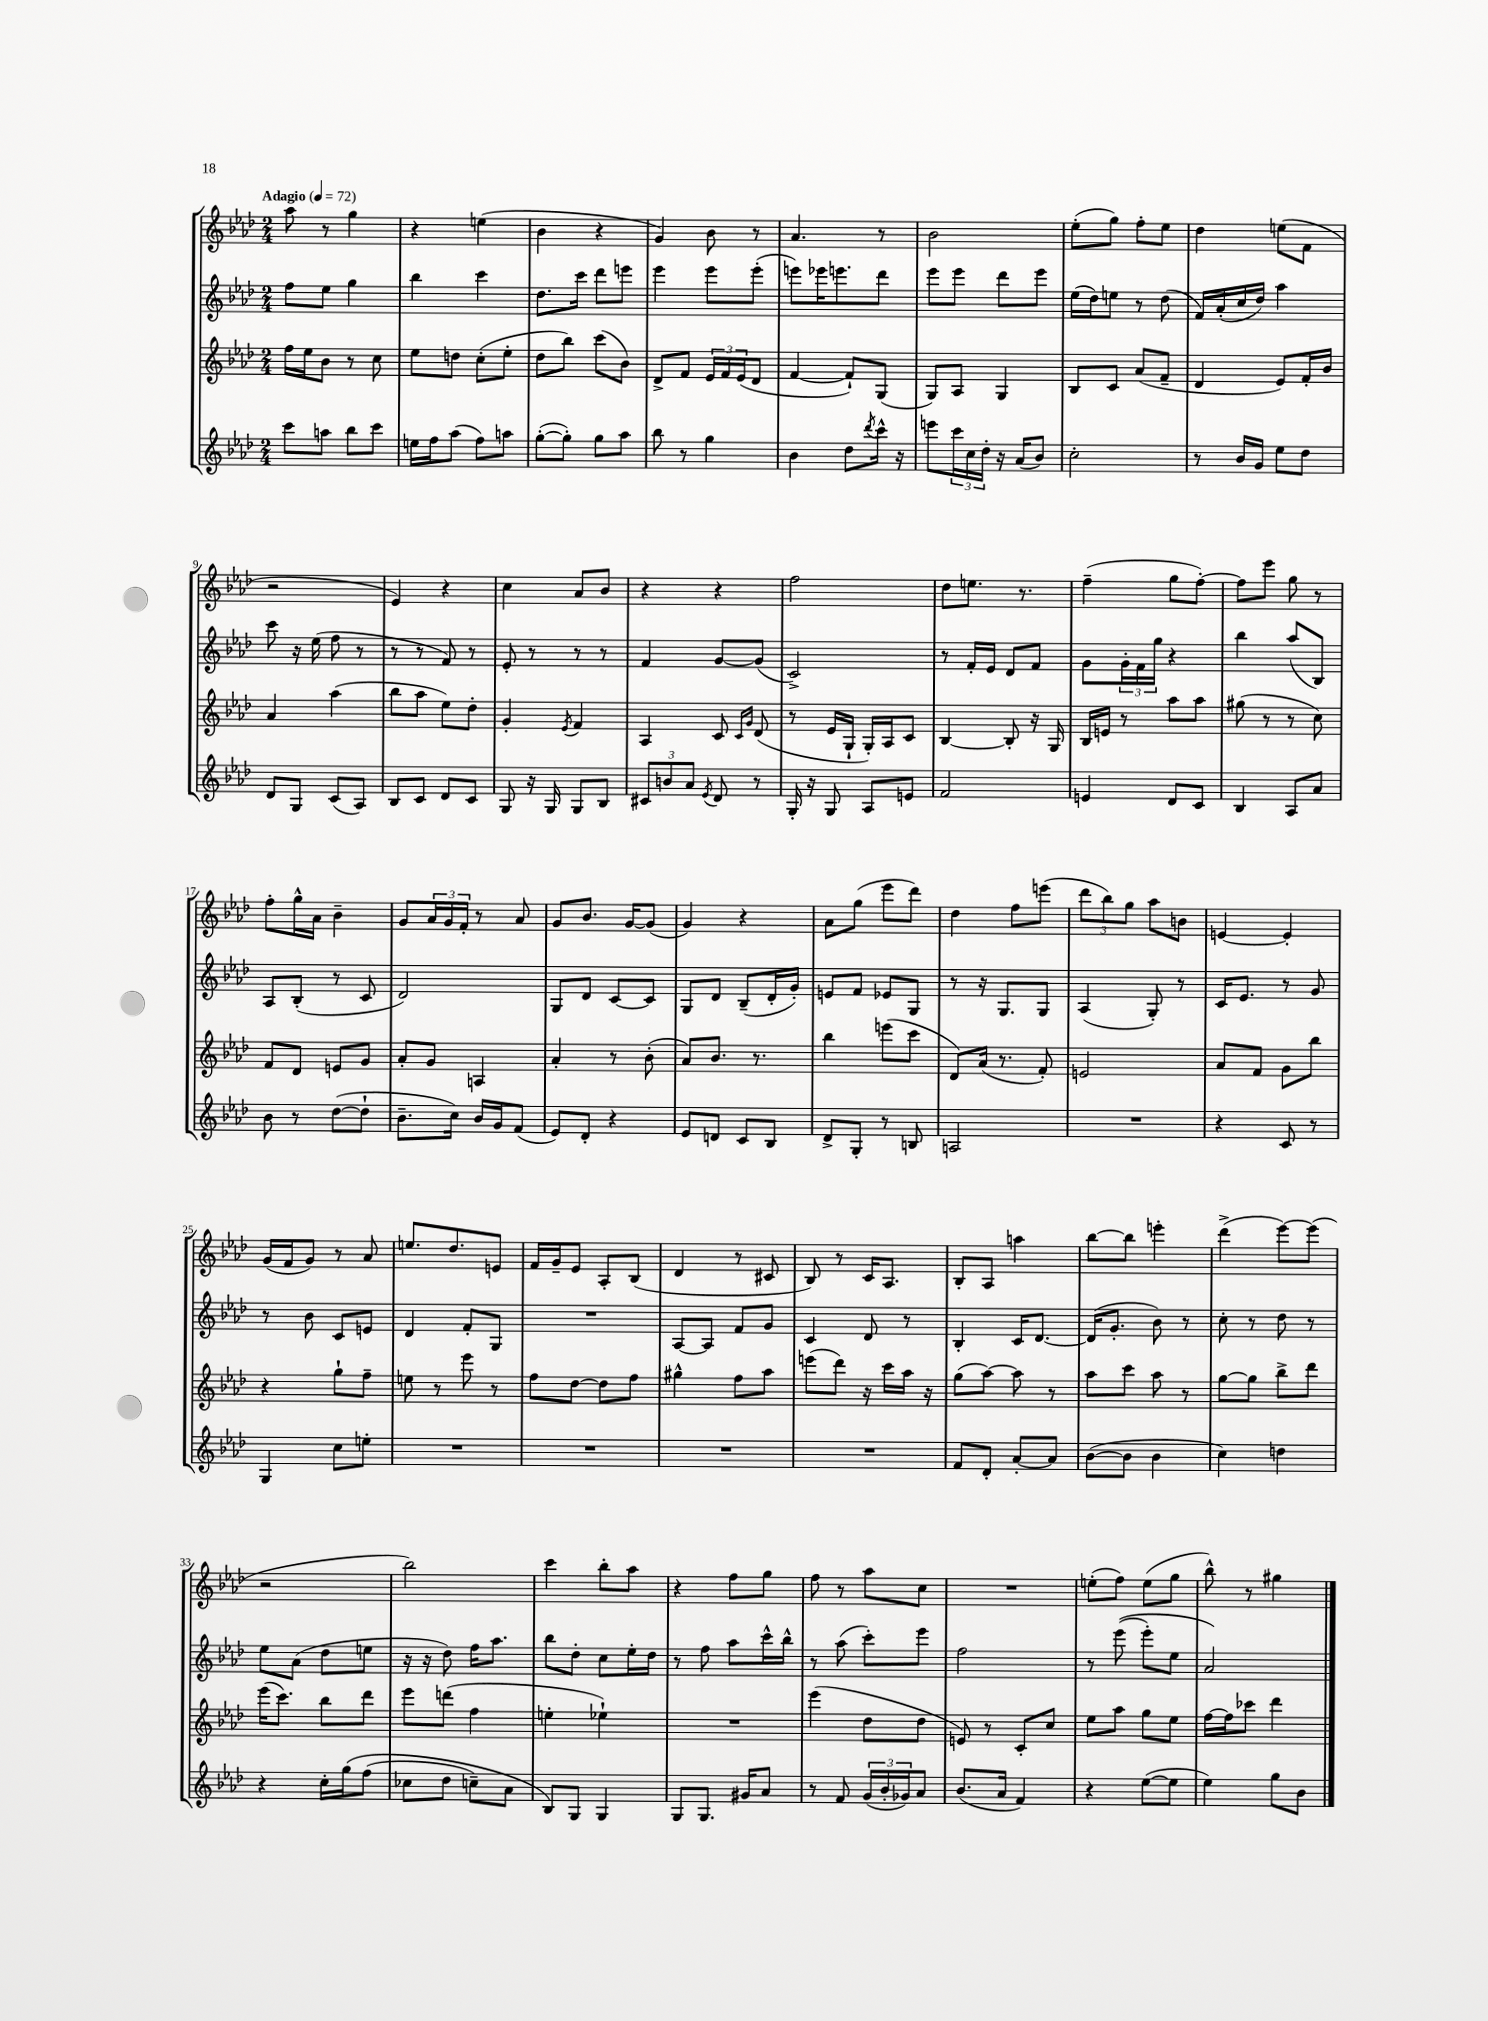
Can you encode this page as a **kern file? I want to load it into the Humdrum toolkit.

**kern	**kern	**kern	**kern
*staff4	*staff3	*staff2	*staff1
*clefG2	*clefG2	*clefG2	*clefG2
*k[b-e-a-d-]	*k[b-e-a-d-]	*k[b-e-a-d-]	*k[b-e-a-d-]
*M2/4	*M2/4	*M2/4	*M2/4
*MM72	*MM72	*MM72	*MM72
8ccc\L	16ff\LL	8ff\L	8aa-\
.	16ee-\J	.	.
8aa\J	8b-\J	8ee-\J	8r
8bb-\L	8r	4gg\	4gg\
8ccc\J	8cc\	.	.
=	=	=	=
16ee\LL	8ee-\L	4bb-\	4r
16ff\J	.	.	.
(8aa-\J	8dd\J	.	.
8ff\L)	(8cc'\L	4ccc\	(4ee\
8aa\J	8ee-'\J	.	.
=	=	=	=
([8gg'\L	8dd-\L	8.dd-\L	4b-\
8gg'\]J)	8bb-\J)	.	.
.	.	16ccc\Jk	.
8gg\L	(8ccc\L	8ddd-\L	4r
8aa-\J	8b-\J)	8eee\J	.
=	=	=	=
8bb-\	8d-^/L	4eee-\	4g/)
8r	8f/J	.	.
4gg\	24e-/LL	8eee-\L	8b-\
.	24f/	.	.
.	(24e-/J	.	.
.	8d-/J	(8eee-'\J	8r
=	=	=	=
4b-\	[4f/	8eee\L)	4.a-/
.	.	16eee-\K	.
.	.	8.eee\	.
8dd-\L	8f`/]L)	.	.
8qddd-/	.	.	.
16ccc^^\Jk	(8G/J	8ddd-\J	8r
16r	.	.	.
=	=	=	=
8eee\L	8G/L)	8eee-\L	2b-\
24ccc\L	8A-/J	8eee-\J	.
24cc\	.	.	.
24dd-'\JJ	.	.	.
16r	4G/	8ddd-\L	.
(16a-/LK	.	.	.
8b-/J)	.	8eee-\J	.
=	=	=	=
2cc'\	8B-/L	(16ee-\LL	(8ee-'\L
.	.	16dd-\J)	.
.	8c/J	8ee\J	8gg\J)
.	(8a-/L	8r	8ff'\L
.	8f~/J	(8dd-\	8ee-\J
=	=	=	=
8r	4d-/	16f/LL)	4dd-\
.	.	(16a-'/	.
16b-/LL	.	16cc/	.
16g/JJ	.	16dd-/JJ)	.
8ee-\L	8e-/L)	4aa-\	(8ee\L
8dd-\J	16f'/L	.	8f\J
.	16b-/JJ	.	.
=	=	=	=
8d-/L	4a-/	8ccc\	2r
8G/J	.	16r	.
.	.	(16ee-\	.
(8c/L	(4aa-\	8ff\	.
8A-/J)	.	8r	.
=	=	=	=
8B-/L	8bb-\L	8r	4e-/)
8c/J	8aa-\J	8r	.
8d-/L	8ee-\L)	8f/)	4r
8c/J	8dd-'\J	8r	.
=	=	=	=
8G/	4g'/	8e-'/	4cc\
16r	.	8r	.
16G/	.	.	.
.	8qe-/	.	.
8G/L	4f/	8r	8a-/L
8B-/J	.	8r	8b-/J
=	=	=	=
12c#/L	4A-/	4f/	4r
12b/	.	.	.
12a-/J	.	.	.
8qe-/	.	.	.
8d-/	8c/	[8g/L	4r
.	16qqc/LL	.	.
.	16qqg/JJ	.	.
8r	(8d-/	(8g/]J	.
=	=	=	=
16G'/	8r	2c^/)	2ff\
16r	.	.	.
8G/	16e-/LL	.	.
.	16G`/JJ	.	.
8A-/L	16G'/LL)	.	.
.	16A-/J	.	.
8e/J	8c/J	.	.
=	=	=	=
2f/	[4B-/	8r	8dd-\L
.	.	16f'/LL	8.ee\J
.	.	16e-/JJ	.
.	8B-'/]	8d-/L	.
.	.	.	8.r
.	16r	8f/J	.
.	16G/	.	.
=	=	=	=
4e/	16B-/LL	8g\L	(4ff~\
.	16e/JJ	.	.
.	8r	24g'\L	.
.	.	24f\	.
.	.	24gg\JJ	.
8d-/L	8aa-\L	4r	8gg\L
8c/J	8aa-\J	.	[8ff'\J)
=	=	=	=
4B-/	(8gg#\	4bb-\	8ff\]L
.	8r	.	8eee-\J
8A-/L	8r	(8aa-/L	8gg\
8a-/J	8cc\)	8B-/J)	8r
=	=	=	=
8b-\	8f/L	8A-/L	8ff'\L
8r	8d-/J	(8B-'/J	16gg^^\L
.	.	.	16a-\JJ
([8dd-\L	8e/L	8r	4b-~\
8dd-`\]J	8g/J	8c/	.
=	=	=	=
8.b-~\L	8a-'/L	2d-/)	8g/L
.	8g/J	.	24a-/L
.	.	.	24g/
16cc\Jk)	.	.	.
.	.	.	24f'/JJ
16b-/LL	4A/	.	8r
16g/J	.	.	.
(8f/J	.	.	8a-/
=	=	=	=
8e-/L)	4a-'/	8G/L	8g/L
8d-'/J	.	8d-/J	8.b-/J
4r	8r	[8c/L	.
.	.	.	[16g/LK
.	(8b-'\	8c/]J	(8g/]J
=	=	=	=
8e-/L	8a-/L)	8G/L	4g/)
8d/J	8.b-/J	8d-/J	.
8c/L	.	(8B-~/L	4r
.	8.r	.	.
8B-/J	.	16d-'/L	.
.	.	16g'/JJ)	.
=	=	=	=
8d-^/L	4bb-\	8e/L	8a-\L
8G'/J	.	8f/J	(8gg\J
8r	(8eee\L	8e-/L	8eee-\L
8B/	8ccc\J	8G/J	8ddd-\J)
=	=	=	=
2A/	8d-/L)	8r	4dd-\
.	(16a-/Jk	16r	.
.	8.r	8.G/L	.
.	.	.	8ff\L
.	8f'/)	8G/J	(8eee\J
=	=	=	=
2r	2e/	(4A-/	12ddd-\L
.	.	.	12bb-\)
.	.	.	12gg\J
.	.	8G'/)	8aa-\L
.	.	8r	8b\J
=	=	=	=
4r	8a-/L	16c/LK	[4e/
.	.	8.e-/J	.
.	8f/J	.	.
8c/	8g\L	8r	4e'/]
8r	8bb-\J	8g/	.
=	=	=	=
4G/	4r	8r	(16g/LL
.	.	.	16f/J
.	.	8b-\	8g/J)
8cc\L	8gg`\L	8c/L	8r
8ee'\J	8ff~\J	8e/J	8a-/
=	=	=	=
2r	8ee\	4d-/	8.ee/L
.	8r	.	.
.	.	.	8.dd-/
.	8eee-\	8f'/L	.
.	8r	8G/J	8e/J
=	=	=	=
2r	8ff\L	2r	16f/LL
.	.	.	16g~/J
.	[8dd-\J	.	8e-/J
.	8dd-\]L	.	8A-'/L
.	8ff\J	.	(8B-/J
=	=	=	=
2r	4gg#^^\	[8A-/L	4d-/
.	.	8A-/]J	.
.	8ff\L	8f/L	8r
.	8aa-\J	8g/J	8c#/
=	=	=	=
2r	(8eee\L	4c/	8B-/)
.	8ddd-\J)	.	8r
.	16r	8d-/	16c/LK
.	16ccc\LL	.	8.A-/J
.	16aa-\JJ	8r	.
.	16r	.	.
=	=	=	=
8f/L	(8gg\L	4B-'/	8B-'/L
8d-'/J	[8aa-\J)	.	8A-/J
[8a-'/L	8aa-\]	16c/LK	4aa\
.	.	[8.d-/J	.
8a-/]J	8r	.	.
=	=	=	=
([8b-\L	8aa-\L	(16d-/]LK	[8bb-\L
.	.	8.g'/J	.
8b-\]J	8ccc\J	.	8bb-\]J
4b-\	8aa-\	8b-\)	4eee'\
.	8r	8r	.
=	=	=	=
4cc\)	[8gg\L	8cc'\	(4ddd-^\
.	8gg\]J	8r	.
4dd\	8bb-^\L	8dd-\	[8eee-\L)
.	8ddd-\J	8r	(8eee-\]J
=	=	=	=
4r	(16eee-\LK	8ee-\L	2r
.	8.ccc\J)	.	.
.	.	(8a-\J	.
16cc'\LL	8bb-\L	8dd-\L	.
&(16gg\J	.	.	.
(8ff\J	8ddd-\J	8ee\J	.
=	=	=	=
8cc-\L	8eee-\L	16r	2bb-\)
.	.	16r	.
8dd-\J	(8ddd\J	8dd-\)	.
8cc~\L)	4ff\	16ff\LK	.
.	.	8.aa-\J	.
8a-\J	.	.	.
=	=	=	=
8B-/L&)	4ee'\	8bb-\L	4ccc\
8G/J	.	8dd-'\J	.
4G/	4ee-`\)	8cc\L	8bb-'\L
.	.	16ee-'\L	8aa-\J
.	.	16dd-\JJ	.
=	=	=	=
8G/L	2r	8r	4r
8.G/J	.	8ff\	.
.	.	8aa-\L	8ff\L
16g#/LK	.	.	.
8a-/J	.	16ccc^^\L	8gg\J
.	.	16bb-^^\JJ	.
=	=	=	=
8r	(4eee-\	8r	8ff\
8f/	.	(8aa-\	8r
(24g/LL	8dd-\L	8ccc'\L)	8aa-\L
24b-'/	.	.	.
24g-/J)	.	.	.
8a-/J	8dd-\J	8eee-\J	8cc\J
=	=	=	=
(8.b-/L	8e/)	2ff\	2r
.	8r	.	.
16a-/Jk	.	.	.
4f/)	8c'/L	.	.
.	8cc/J	.	.
=	=	=	=
4r	8ee-\L	8r	(8ee'\L
.	8aa-\J	&((8eee-\	8ff\J)
([8ee-\L	8gg\L	8eee-'\L)	(8ee\L
8ee-\]J	8ee-\J	8ee-\J	8gg\J
=	=	=	=
4ee-\)	[16ff\LL	2a-/&)	8bb-^^\)
.	16ff\]J	.	.
.	8ccc-\J	.	8r
8gg\L	4ddd-\	.	4gg#\
8b-\J	.	.	.
==	==	==	==
*-	*-	*-	*-
